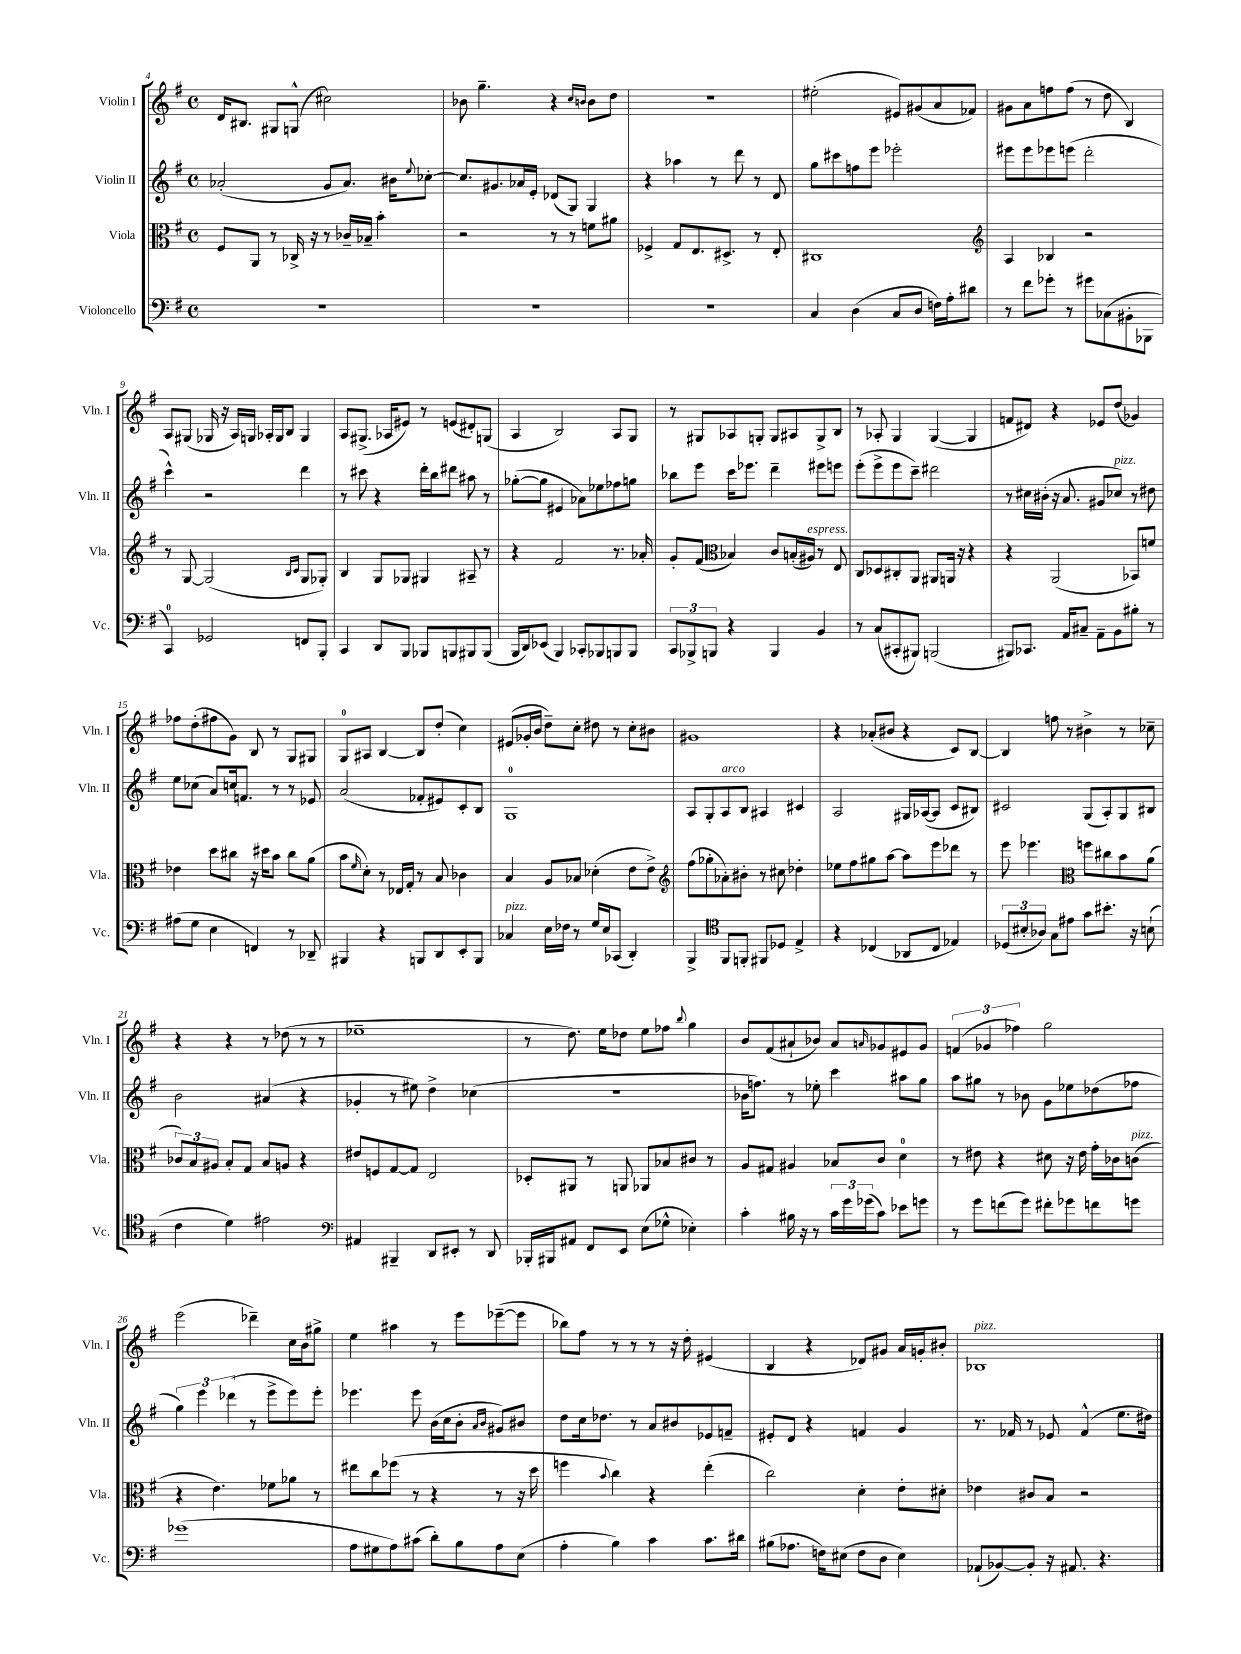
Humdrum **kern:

**kern	**kern	**kern	**kern
*staff4	*staff3	*staff2	*staff1
*clefF4	*clefC3	*clefG2	*clefG2
*k[f#]	*k[f#]	*k[f#]	*k[f#]
*M4/4	*M4/4	*M4/4	*M4/4
*met(c)	*met(c)	*met(c)	*met(c)
1r	8F#	(2a-'	16d
.	.	.	8.B#
.	8AA	.	.
.	8r	.	8G#
.	16C-^	.	(8G^^
.	16r	.	.
.	8r	8g	2cc#)
.	16c-~	8.a-)	.
.	16B-~	.	.
.	4b'	.	.
.	.	16b#	.
.	.	8qqee	.
.	.	[8cc-'	.
=	=	=	=
1r	2r	8.cc-]	8b-
.	.	.	4.gg~
.	.	8.g#	.
.	.	16a-	.
.	.	16e'	.
.	8r	(8d-	4r
.	8r	8G)	.
.	.	.	16qqcc
.	.	.	16qqb
.	8f	4G	8b
.	8a#	.	8dd
=	=	=	=
1r	4F-^	4r	1r
.	8G	4aa-	.
.	8.E	.	.
.	.	8r	.
.	8.D#^	.	.
.	.	8ddd	.
.	8r	8r	.
.	8E'	8d	.
=	=	=	=
4C	1C#	8gg	(2ee#'
.	.	8ccc#	.
(4D	.	8ff	.
.	.	8eee	.
8C	.	2eee-'	8e#)
8D	.	.	(8g#
16F)	.	.	8a
16A'	.	.	.
8d#	.	.	8f-)
=	=	=	=
*	*clefG2	*	*
8r	4A	8eee#	8g#
8f#	.	8eee#	8a
8g-'	4B-	8eee-	8ff
8r	.	(8eee	(8ff
8g#	2r	2ddd'	8r
(8C-	.	.	8dd
8BB#'	.	.	4B)
8BBB-	.	.	.
=	=	=	=
4CC)	8r	4ccc^^)	8A
.	[8G	.	(8G#
2GG-	(2G]	2r	16G-
.	.	.	16r
.	.	.	16A)
.	.	.	16G
.	.	.	16A-'
.	.	.	16G
.	.	.	8B
.	16qqB	.	.
.	16qqc	.	.
8FF	8G	4ddd	4G
8BBB'	8G-')	.	.
=	=	=	=
4CC	4B	8r	8A
.	.	8ccc#	(8.G#^
8DD	8G	4r	.
.	.	.	16A-
8BBB	8G-	.	8e#)
8BBB-	4G#	16ddd'	8r
.	.	16bb	.
8BBB	.	8ddd#	(8e
8BBB#	8A#~	8aa#	8d#')
(8BBB#	8r	8r	(8G
=	=	=	=
16BBB	4r	([8gg-'	4A
16DD)	.	.	.
(8EE-	.	8gg-]	.
4BBB)	2f#	4e#	2B)
8CC-'	.	8a-)	.
8BBB-	.	8ee-	.
8BBB	8.r	8ff-	8A
8BBB	.	8gg	8G
.	16a-'	.	.
=	=	=	=
12CC	8g'	8bb-	8r
12BBB-^	.	.	.
.	(8f#	8eee	8G#
12BBB	.	.	.
*	*clefC3	*	*
4r	4B-)	16ccc	8A-
.	.	8.eee-	.
.	.	.	8G'
4BBB	8c	4ddd~	8G
.	(16B'	.	8A#
.	16A#)	.	.
4BB	8r	8eee#	8G^
.	8E	8eee	8B
=	=	=	=
8r	8C	(8eee'	8r
(8C	8D-	8eee^	8A-'
8CC#'	8C#'	8eee	4G
8BBB#)	8AA	8ccc~)	.
(2BBB	8AA#	2ddd#	([4G
.	16AA	.	.
.	16r	.	.
.	4r	.	4G]
=	=	=	=
8BBB#)	4r	8r	8f
8.CC-	.	16cc#	8d#)
.	.	(16b#'	.
.	(2AA	16r	4r
16AA	.	8.a	.
8C#~	.	.	.
8AA~	.	8g#	8e-
8BB	.	8cc-)	(8dd
8B#'	8BB-)	8r	4g-)
8r	8f	8dd#	.
=	=	=	=
(8A#	4e-	8ee	8ff-
8G	.	(8cc-	(8dd'
4E	8dd	8a)	8ff#
.	8cc#	16cc	8g)
.	.	8.f	.
4FF)	16r	.	8B
.	16dd#	.	.
.	8b	8r	8r
8r	8cc#	8r	8G
8DD-~	(8a	8e-	8G#
=	=	=	=
4BBB#	8b	(2a	8G
.	16qqf#	.	.
.	8d')	.	8A#
4r	8r	.	[4B
.	16E-	.	.
.	16G'	.	.
8BBB	8r	8f-'	8B]
8DD	8B	8e#)	(8dd'
8EE'	4c-	8c'	4cc)
8BBB	.	8B	.
=	=	=	=
4C-	4B	1G	(8e#
.	.	.	16g-'
.	.	.	16b
16E	8A	.	8dd~)
16F-	.	.	.
8r	8B-	.	8cc'
16G	(4d-'	.	8dd#
16E	.	.	.
(8CC-	.	.	8r
4DD')	8e	.	8cc'
.	8e^)	.	8b#
=	=	=	=
*	*clefG2	*	*
4BBB^	(8ff#	8A	1g#
.	8gg-'	8G'	.
*clefC4	*	*	*
8FF#	8a-')	8A	.
8FF'	8b#'	8B	.
8FF#	8r	4A#	.
8D-	8cc#	.	.
4E^	4dd-'	4c#	.
=	=	=	=
4r	8ee-	2A	4r
.	8ff#	.	.
(4C-	8gg#	.	(8a-'
.	[8aa	.	8b#
8AA-	8aa]	16G#	4r
.	.	([16A-	.
8C-	8eee	8A-]	.
4E-)	8ddd-	8c	8c)
.	8r	8B#)	[8B
=	=	=	=
(12D-	8eee	2c#	4B]
12B#'	.	.	.
.	4.eee-	.	.
12A-)	.	.	.
8G	.	.	8ff
8e#	.	.	8r
*	*clefC3	*	*
8g	8ff	(8G	4b#^
8.b#'	8cc#	8A')	.
.	8b	8G	8r
16r	.	.	.
(8B`	(8a	8B#	8cc-~
=	=	=	=
4c	12c-)	2b	4r
.	12B	.	.
.	12A#	.	.
4d)	8B'	.	4r
.	8G	.	.
2e#	8B	(4a#	8r
.	8A	.	(8dd-
.	4r	4r	8r
.	.	.	8r
=	=	=	=
*clefF4	*	*	*
4AA#	8e#	4g-'	1ee-~
.	8F	.	.
4BBB#~	[8G	8r	.
.	8G]	8ee#)	.
8DD	2E	4dd^	.
8EE#'	.	.	.
8r	.	(4cc-	.
8DD	.	.	.
=	=	=	=
16BBB-'	8D-'	1r	8r
16BBB#	.	.	.
8AA#	8AA#	.	8.dd)
8FF#	8r	.	.
.	.	.	16ee
8EE	8AA	.	8dd-
(8E	8AA-	.	8ee
8G-^^	8B-	.	8ff-
.	.	.	8qqbb
4E-')	8c#	.	4gg
.	8r	.	.
=	=	=	=
4c'	8A	16b-	8b
.	.	8.ff)	.
.	8G#	.	(8f#
16B#	4A#	8r	8a#`
16r	.	.	.
8r	.	8ee-'	8b-)
24c	8B-	4ccc	8a#
24g	.	.	.
(24g-	.	.	.
.	.	.	16qqa
8c)	8c	.	8g-
8e-	4d	8aa#	8e#
8g	.	8gg	8g-
=	=	=	=
8r	8r	8aa	(6f
8g	8e#	8gg#	.
.	.	.	6g-
(8f	4r	8r	.
.	.	.	6ff-)
8g)	.	8b-	.
8f#'	8d#	8g	2gg
8g-	16r	8ee-	.
.	16e#	.	.
8f	16g'	(8dd-	.
.	16c-	.	.
8g	(8c	8ff-	.
=	=	=	=
(1g-	4r	6gg)	(2eee
.	.	6eee	.
.	4.e)	.	.
.	.	(6ddd-	.
.	.	8r	4ddd-~)
.	8f-	8eee^	.
.	8a-	8eee)	16cc
.	.	.	16b
.	8r	8eee'	8gg#^
=	=	=	=
8A	8ee#	4.eee-	4ee
8G#	8cc	.	.
8A)	(8ff-	.	4aa#
(8c#	8r	8eee-	.
8d')	4r	(16b	8r
.	.	16cc	.
8B	.	8b'	8eee
.	.	16qqa	.
.	.	16qqb	.
8A	8r	8g#)	([8eee-~
(8E	16r	8b#	8eee-]
.	16dd	.	.
=	=	=	=
4A'	4ff	8dd	8bb-)
.	.	16cc	8ff#
.	.	8.dd-	.
.	8qqb	.	.
4B)	4cc)	.	8r
.	.	8r	8r
4c	4r	8a	8r
.	.	8b#	16r
.	.	.	16dd'
8.c	(4ee'	8e-	(4e#
.	.	8f~	.
16d#	.	.	.
=	=	=	=
(8B#	2cc)	8e#'	4B
8.A-	.	8d	.
.	.	4r	4r
16F)	.	.	.
(8E#	.	.	.
8F	4d'	4f	8d-)
8D	.	.	8g#
4E#)	8e'	4g	16a
.	.	.	16g'
.	8d#'	.	8b#'
=	=	=	=
(8AA-`	4e-	8.r	1B-
[8BB-)	.	.	.
.	.	16f-	.
8BB-']	8c#	8r	.
16r	8B	8e-	.
8.AA#	.	.	.
.	2r	(4f-^^	.
4.r	.	.	.
.	.	8.ee	.
.	.	16dd#)	.
==	==	==	==
*-	*-	*-	*-
